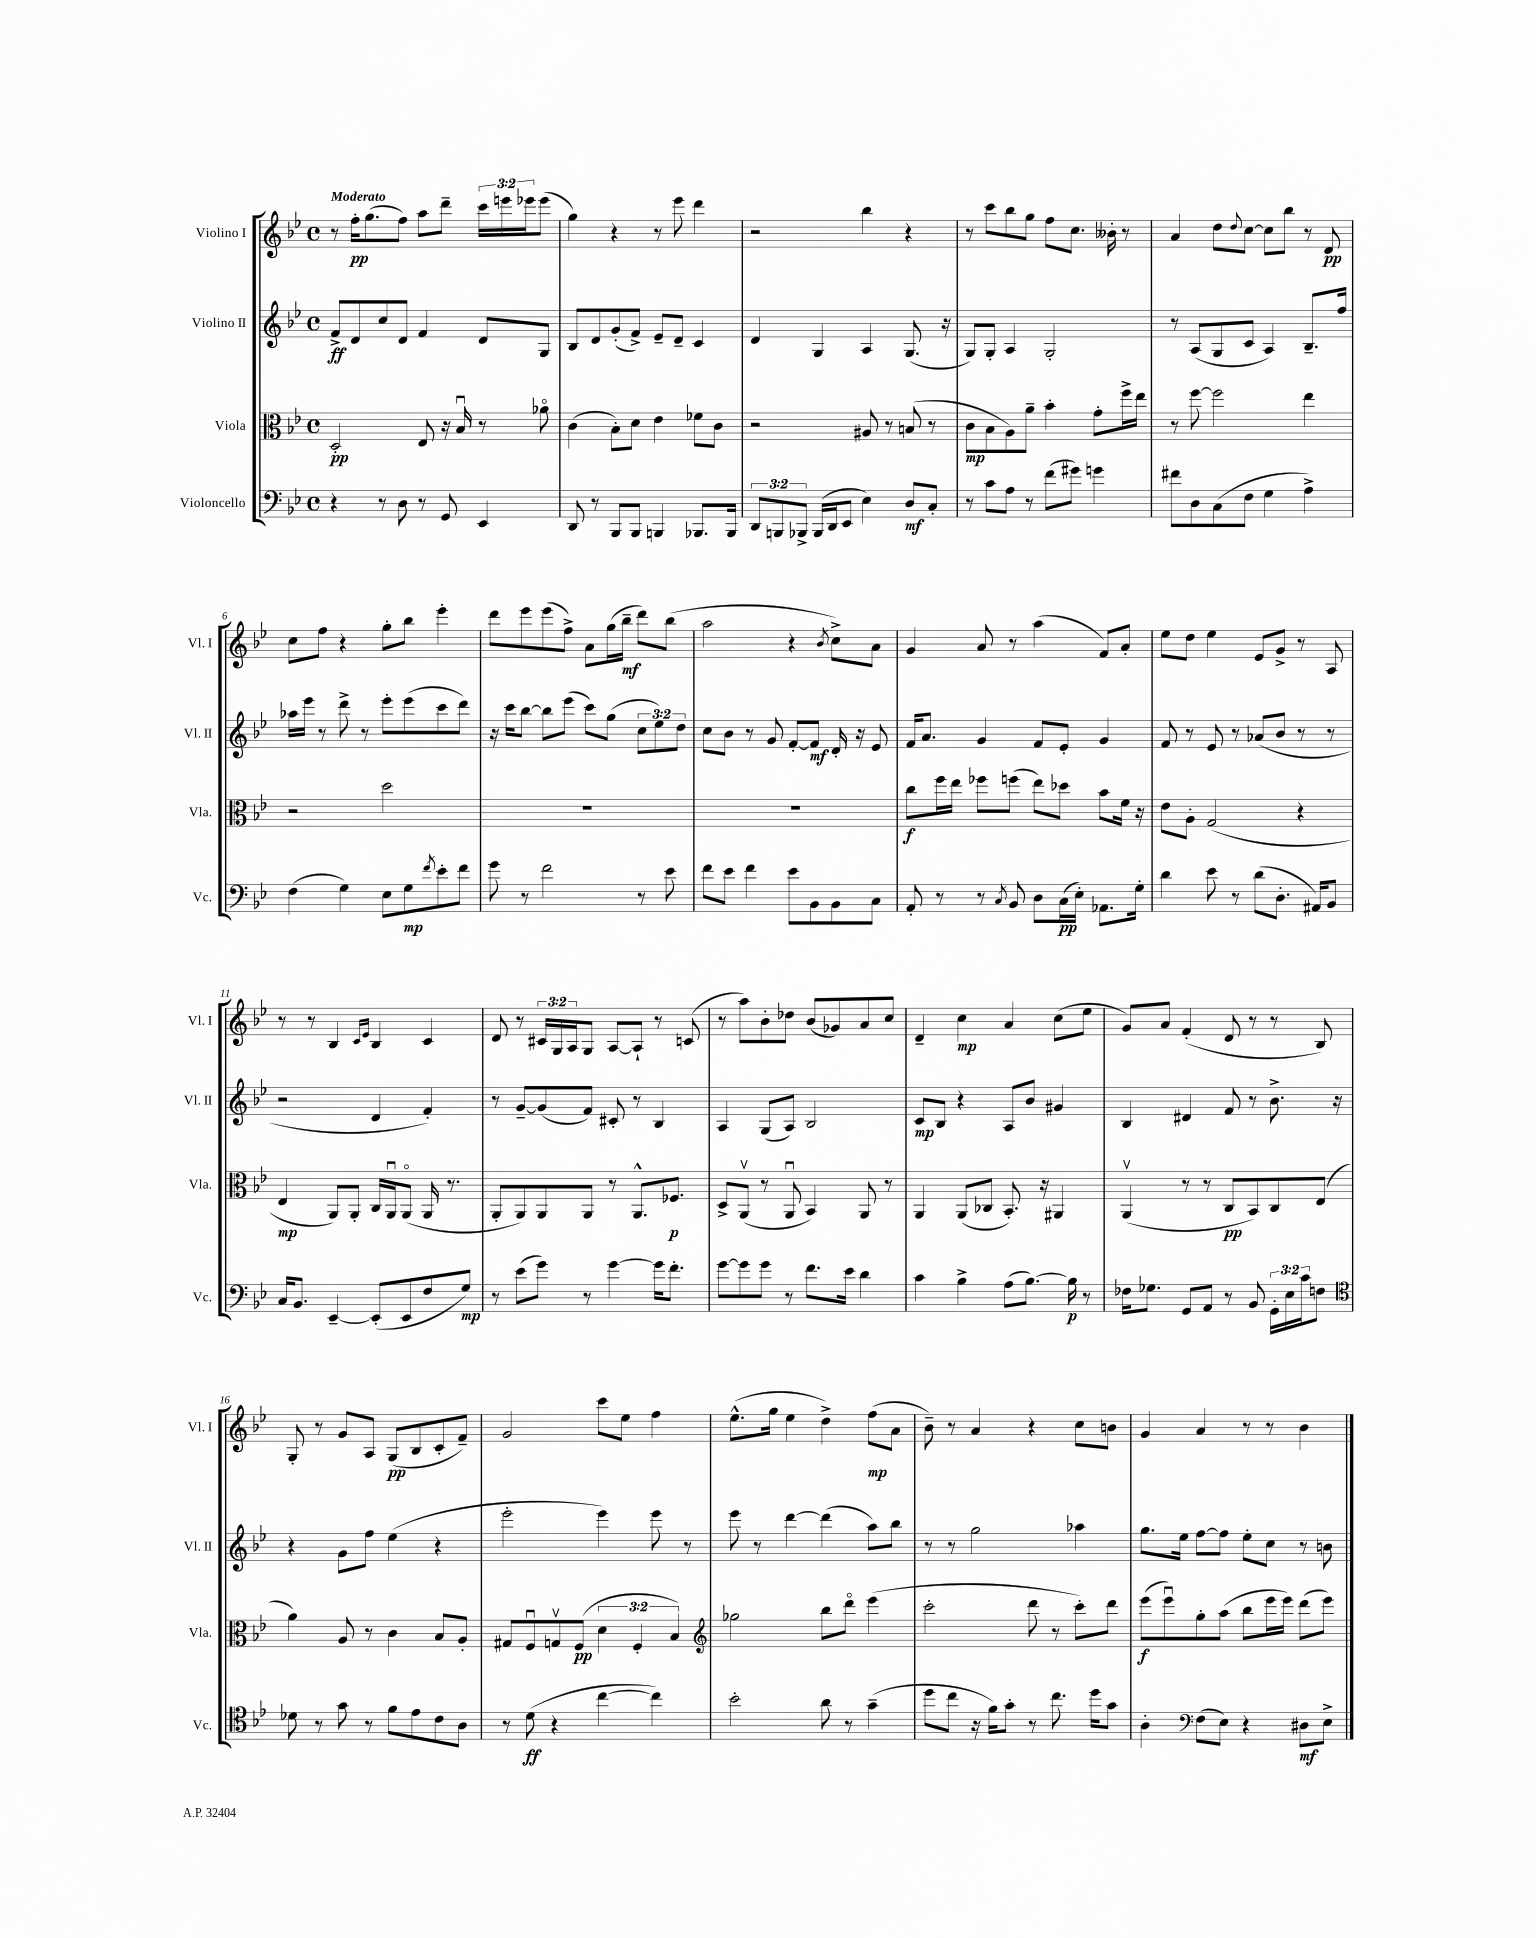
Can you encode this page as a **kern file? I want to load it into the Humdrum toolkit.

**kern	**kern	**kern	**kern
*staff4	*staff3	*staff2	*staff1
*clefF4	*clefC3	*clefG2	*clefG2
*k[b-e-]	*k[b-e-]	*k[b-e-]	*k[b-e-]
*M4/4	*M4/4	*M4/4	*M4/4
*met(c)	*met(c)	*met(c)	*met(c)
4r	2D'/	8f^/L	8r
.	.	8d/	16ff'\LK
.	.	.	(8.gg\
8r	.	8cc/	.
8D\	.	8d/J	8ff\J)
8r	8E-/	4f/	8aa\L
8GG/	16r	.	8ddd~\J
.	16B-u/	.	.
4EE-/	8r	8d/L	24ccc\LL
.	.	.	24eee\
.	.	.	24eee-\J
.	8a-o\	8G/J	(8eee-\J
=	=	=	=
8DD/	(4c\	8B-/L	4gg\)
8r	.	8d/	.
8BBB-/L	8B-'\L)	(8g'/	4r
8BBB-/J	8d\J	8f^/J)	.
4BBB/	4e-\	8e-~/L	8r
.	.	8d~/J	8eee-\
8.BBB-/L	8f-\L	4c/	4ddd\
.	8c\J	.	.
16BBB-/Jk	.	.	.
=	=	=	=
12DD/L	2r	4d/	2r
12BBB/	.	.	.
12BBB-^/J	.	.	.
(16BBB-/LL	.	4G/	.
16DD/J	.	.	.
8EE-/J	.	.	.
4E-\)	8A#/	4A/	4bb-\
.	8r	.	.
8D/L	(8B/	(8.G/	4r
8C'/J	8r	.	.
.	.	16r	.
=	=	=	=
8r	8c\L	8G/L)	8r
8c\L	8B-\	8G'/J	8ccc\L
8A\J	8A\)	4A/	8bb-\
8r	8a~\J	.	8gg\J
(8f\L	4b-'\	2G'/	8ff\L
8g#\J)	.	.	8.cc\J
4g\	8g'\L	.	.
.	.	.	16b--'\
.	16ff^\L	.	8r
.	16ee-\JJ	.	.
=	=	=	=
8f#\L	8r	8r	4a/
8D\	[8ff\	(8A/L	.
(8C\	2ff\]	8G/	8dd\L
.	.	.	8qqdd/
8F\J	.	8c/J	[8cc\J
4G\	.	4A/)	8cc\]L
.	.	.	8bb-\J
4A^\)	4ee-\	8.B-~/L	8r
.	.	.	8d/
.	.	16ff/Jk	.
=	=	=	=
(4F\	2r	16aa-\LL	8cc\L
.	.	16eee-\JJ	.
.	.	8r	8ff\J
4G\)	.	8ddd^\	4r
.	.	8r	.
8E-\L	2dd\	8eee-'\L	8gg'\L
8G\	.	(8eee-\	8bb-\J
8qf/	.	.	.
8e-'\	.	8ccc\	4eee-'\
8f\J	.	8ddd\J)	.
=	=	=	=
8g\	1r	16r	8ddd\L
.	.	16ccc\LK	.
8r	.	[8bb-\J	8eee-\
2f\	.	8bb-\]L	(8eee-\
.	.	(8eee-\J	8ff^\J)
.	.	8ccc\L)	8a\L
.	.	(8gg\J	(16gg\L
.	.	.	16bb-~\JJ
8r	.	12cc\L	8ddd\L)
.	.	12ee-\)	.
8e-\	.	.	(8bb-\J
.	.	12dd\J	.
=	=	=	=
8f\L	1r	8cc\L	2aa\
8e-\J	.	8b-\J	.
4f\	.	8r	.
.	.	8g/	.
8e-\L	.	[8f'/L	4r
8BB-\	.	8f/]J	.
.	.	.	8qb-/
8BB-\	.	16d'/	8cc^\L)
.	.	16r	.
8C\J	.	8e-/	8a\J
=	=	=	=
8AA'/	8cc\L	16f/LK	4g/
.	.	8.a/J	.
8r	16ff\L	.	.
.	16ee-\JJ	.	.
8r	8ff-\L	4g/	8a/
8qC/	.	.	.
8BB-/	(8ff\J	.	8r
8D\L	8ee-\L)	8f/L	(4aa\
(16C\L	8dd-\J	8e-'/J	.
16E-'\JJ)	.	.	.
8.AA-\L	8b-\L	4g/	8f/L)
.	16f\Jk	.	8a'/J
16G'\Jk	16r	.	.
=	=	=	=
4d\	8e-\L	8f/	8ee-\L
.	8A'\J	8r	8dd\J
8e-\	(2G/	8e-/	4ee-\
8r	.	8r	.
(8d\L	.	(8a-/L	8e-/L
8.D'\J	.	8b-/J	8g^/J
.	4r	8r	8r
16AA#/LK)	.	.	.
8BB-/J	.	8r	8A/
=	=	=	=
16C/LK	4E-/	2r	8r
8.BB-/J	.	.	.
.	.	.	8r
[4EE-~/	8AA/L)	.	4B-/
.	8AA'/J	.	.
.	.	.	16qqc/LL
.	.	.	16qqe-/JJ
(8EE-'/]L	16C/LL	4d/	4B-/
.	16AAu/J	.	.
8EE-/	(8AAo/J	.	.
8F/	16AA/	4f'/)	4c/
.	8.r	.	.
8G/J)	.	.	.
=	=	=	=
8r	8AA'/L	8r	8d/
(8e-\L	8AA/)	[8g~/L	8r
8g\J)	8AA/	(8g/]	24c#/LL
.	.	.	24G/
.	.	.	24A/J
8r	8AA/J	8f/J)	8G/J
[4g\	8r	8c#'/	[8A/L
.	8.AA^^/L	8r	8A`/]J
16g\]LK	.	4B-/	8r
8.f'\J	8.F-/J	.	.
.	.	.	(8c/
=	=	=	=
[8g\L	8D^/L	4A/	8r
8g\]	(8AAv/J	.	8aa\L)
8g\J	8r	(8G/L	8b-'\
8r	8AAu/	8A/J)	8dd-\J
8.f\L	4BB-/)	2B-/	(8b-/L
.	.	.	8g-/)
16e-\Jk	.	.	.
4d\	8AA/	.	8a/
.	8r	.	8cc/J
=	=	=	=
4c\	4AA/	8c/L	4d~/
.	.	8B-/J	.
4B-^\	(8AA/L	4r	4cc\
.	8C-/J	.	.
(8A\L	8.BB-'/)	8A/L	4a/
[8.B-\J)	.	8b-/J	.
.	16r	.	.
.	4AA#/	4g#/	(8cc\L
16B-\]	.	.	.
8r	.	.	8ee-\J
=	=	=	=
16F-\LK	(4AAv/	4B-/	8g/L)
8.G-\J	.	.	.
.	.	.	8a/J
8GG/L	8r	4d#/	(4f'/
8AA/J	8r	.	.
8r	8C/L	8f/	8d/
8BB-/	8BB-/)	8r	8r
24GG'\LL	8C/	8.b-^\	8r
24E-\	.	.	.
24c\J	.	.	.
8F\J	(8E-/J	.	8B-/)
.	.	16r	.
=	=	=	=
*clefC4	*	*	*
8d-\	4a\)	4r	8G'/
8r	.	.	8r
8g\	8A/	8g\L	8g/L
8r	8r	8ff\J	8A/J
8f\L	4c\	(4ee-\	(8G/L
8e-\	.	.	8B-/
8c\	8B-/L	4r	8c'/
8A\J	8A'/J	.	8f~/J)
=	=	=	=
8r	8G#/L	2eee-'\	2g/
(8d\	8Fu/	.	.
4r	8Gv/	.	.
.	(8F/J	.	.
[4cc\	6d\	4eee-\)	8ccc\L
.	.	.	8ee-\J
.	6F'/	.	.
4cc\])	.	8eee-\	4ff\
.	6B-/)	.	.
.	.	8r	.
=	=	=	=
*	*clefG2	*	*
2b-'\	2gg-\	8eee-\	(8.ee-^^\L
.	.	8r	.
.	.	.	16gg\Jk
.	.	[4ddd\	4ee-\
8a\	8bb-\L	(4ddd\]	4dd^\)
8r	8dddo\J	.	.
(4g~\	(4eee-\	8aa\L)	(8ff\L
.	.	8bb-\J	8a\J
=	=	=	=
8dd\L	2ccc'\	8r	8b-~\)
8cc\J	.	8r	8r
16r	.	2gg\	4a/
16f\LK)	.	.	.
8g'\J	.	.	.
8r	8ddd\	.	4r
8.cc\	8r	.	.
.	8ccc'\L)	4aa-\	8cc\L
16dd\LK	.	.	.
8g\J	8ddd\J	.	8b\J
=	=	=	=
4A'\	(8eee-\L	8.gg\L	4g/
.	8eee-u\)	.	.
.	.	16ee-\Jk	.
*clefF4	*	*	*
(8F\L	8gg'\	[8ff\L	4a/
8E-\J)	(8aa\J	8ff\]J	.
4r	8bb-\L	8ee-'\L	8r
.	16eee-\L	8cc\J	8r
.	16eee-\JJ)	.	.
8D#\L	(8ddd\L	8r	4b-\
8E-^\J	8eee-\J)	8b\	.
==	==	==	==
*-	*-	*-	*-
